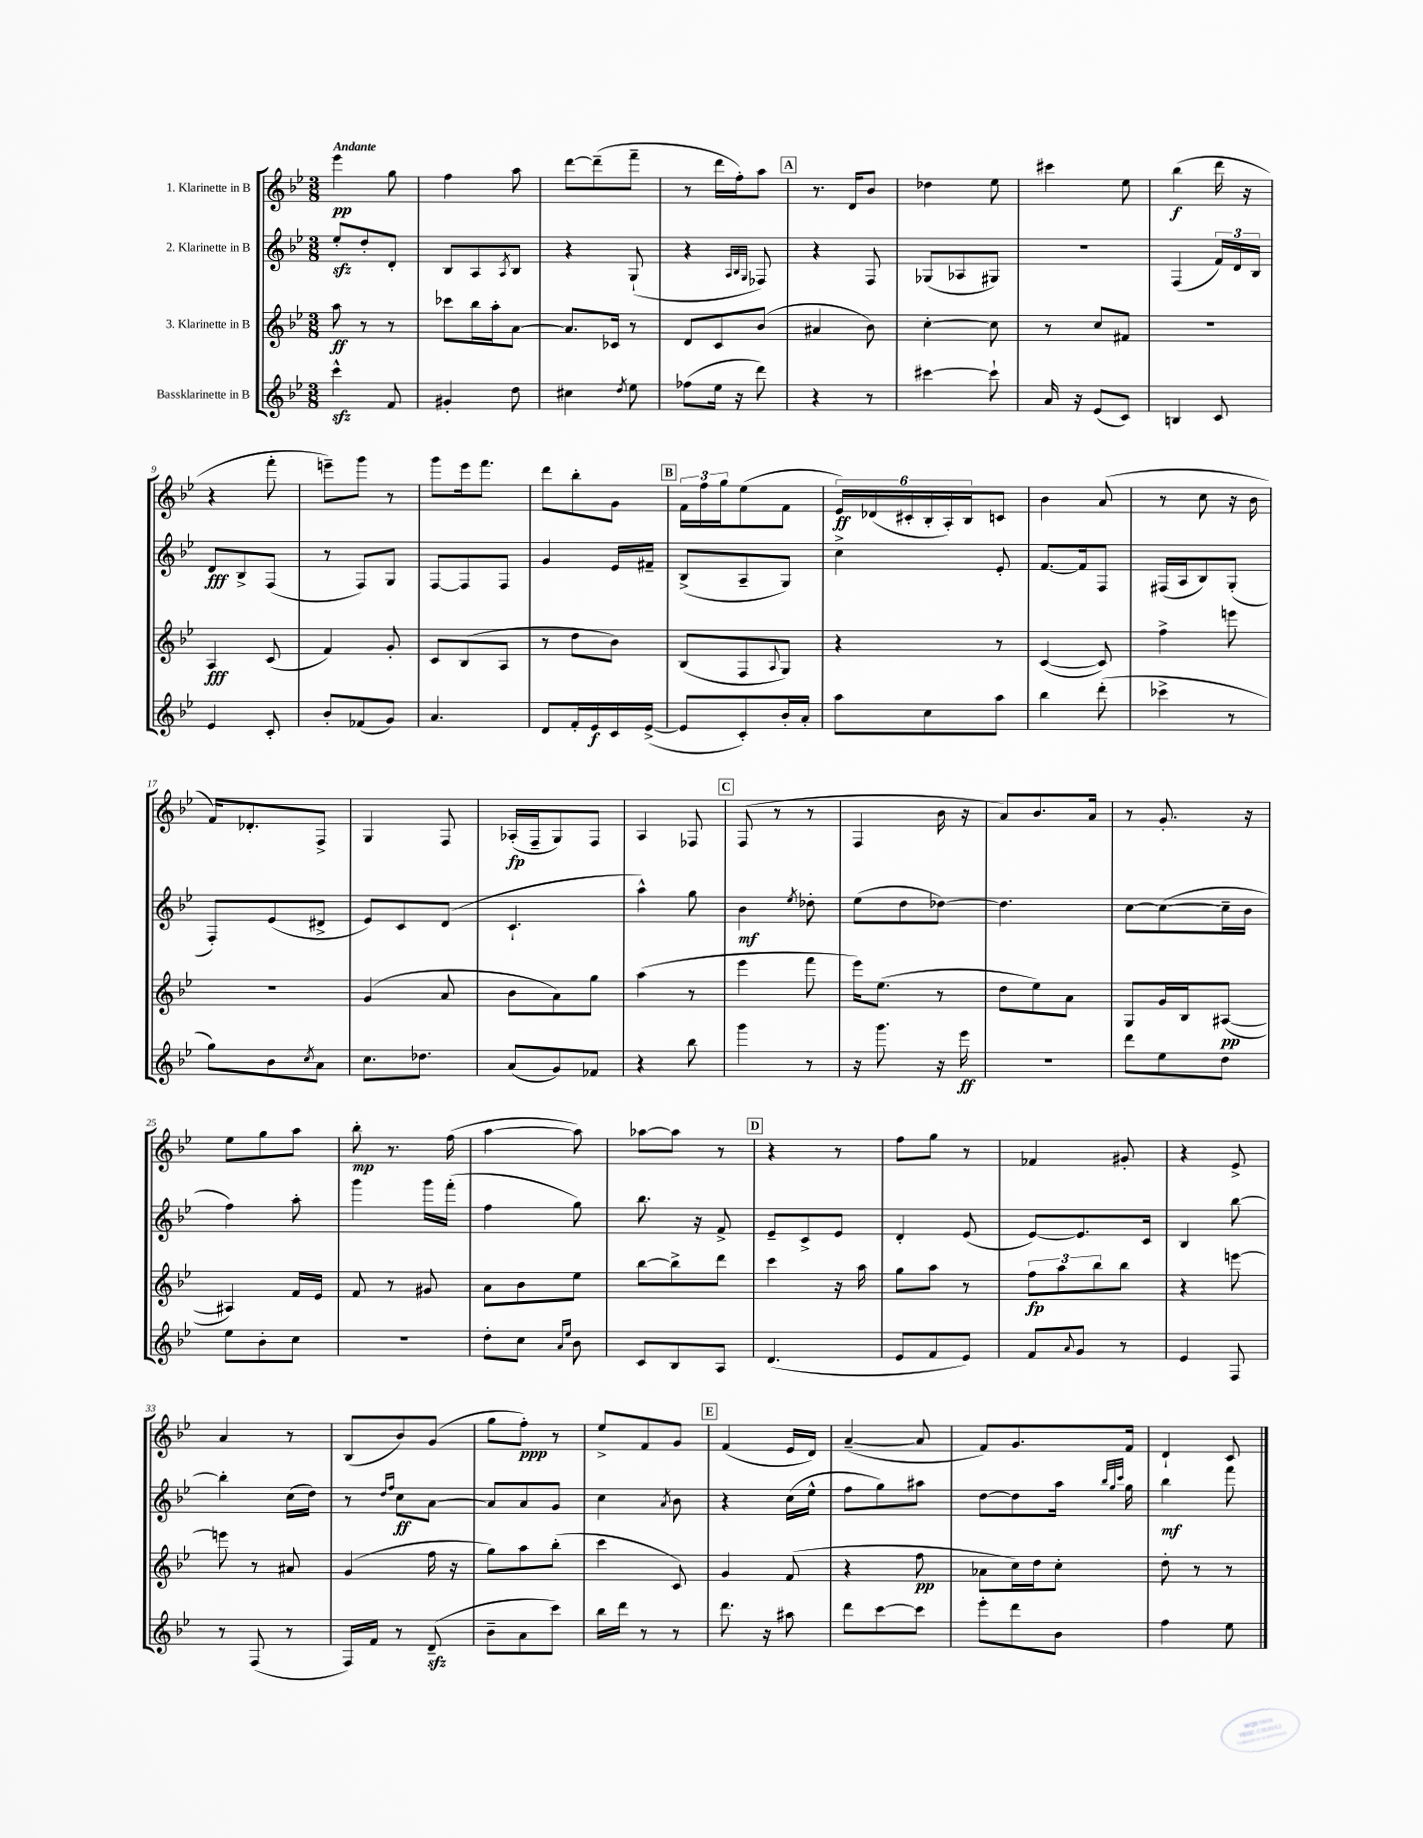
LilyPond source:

<<
\new StaffGroup <<
\new Staff = "s0" \with { instrumentName = "1. Klarinette in B" } {
    \clef treble \key bes \major \numericTimeSignature \time 3/8 \tempo "Andante"
    ees'''4\pp g''8 |
    f''4 a''8 |
    d'''8~ d'''8--( f'''8-- |
    r8 d'''16 f''16-.) a''8 |
    \mark \markup { \box "A" } r8. d'16 bes'8 |
    des''4 ees''8 |
    cis'''4 ees''8 |
    bes''4\f( d'''16 r16 |
    r4 f'''8-. |
    e'''8--) g'''8 r8 |
    g'''8 ees'''16 f'''8. |
    d'''8 bes''8-. g'8 |
    \mark \markup { \box "B" } \tuplet 3/2 { f'16 f''16 g''16 } ees''8( f'8 |
    \tuplet 6/4 { ees'16\ff) des'16( cis'16-. bes16-. a16-.) bes16 } c'8 |
    bes'4 a'8( |
    r8 c''8 r16 bes'16 |
    f'16) des'8.-. f8-> |
    g4 f8 |
    aes16-.\fp( f16-- g8) f8 |
    a4 fes8 |
    \mark \markup { \box "C" } f8( r8 r8 |
    f4 bes'16 r16 |
    a'8) bes'8. a'16 |
    r8 g'8.-. r16 |
    ees''8 g''8 a''8 |
    bes''8-.\mp r8. f''16( |
    a''4~ a''8) |
    aes''8~ aes''8 r8 |
    \mark \markup { \box "D" } r4 r8 |
    f''8 g''8 r8 |
    fes'4 gis'8-. |
    r4 ees'8-> |
    a'4 r8 |
    bes8( bes'8) g'8( |
    g''8 f''8-.\ppp) r8 |
    ees''8-> f'8 g'8 |
    \mark \markup { \box "E" } f'4( ees'16 d'16) |
    a'4~--( a'8 |
    f'8) g'8. f'16 |
    d'4-! c'8 \bar "|." |
}
\new Staff = "s1" \with { instrumentName = "2. Klarinette in B" } {
    \clef treble \key bes \major \numericTimeSignature \time 3/8
    ees''8-.\sfz d''8-. d'8-. |
    bes8 a8 \acciaccatura { a8 } bes8 |
    r4 g8-!( |
    r4 \grace { a32 bes32 g32 } fes8) |
    \mark \markup { \box "A" } r4 f8 |
    ges8( aes8 gis8) |
    R4. |
    f4( \tuplet 3/2 { f'16) d'16 bes16 } |
    d'8\fff bes8-> f8( |
    r8 f8) g8 |
    f8~ f8 f8 |
    g'4 ees'16 fis'16-- |
    \mark \markup { \box "B" } bes8->( a8-- g8) |
    c''4-> ees'8-. |
    f'8.~ f'16 f8 |
    fis16( a16 bes8) g8-.( |
    f8-.) ees'8( dis'8-> |
    ees'8) c'8 d'8( |
    c'4.-! |
    a''4-^) g''8 |
    \mark \markup { \box "C" } bes'4\mf \acciaccatura { ees''8 } des''8-. |
    ees''8( d''8 des''8~) |
    des''4. |
    c''8~ c''8~( c''16-- bes'16 |
    f''4) a''8-. |
    g'''4 g'''16 f'''16-.( |
    f''4 g''8) |
    bes''8. r16 f'8-> |
    \mark \markup { \box "D" } ees'8-- c'8-> ees'8 |
    d'4-. ees'8( |
    ees'8~) ees'8. c'16 |
    bes4 bes''8~ |
    bes''4-. c''16( d''16) |
    r8 \grace { d''16 f''16 } c''8\ff a'8~ |
    a'8 a'8 g'8 |
    c''4 \acciaccatura { a'8 } bes'8 |
    \mark \markup { \box "E" } r4 c''16( ees''16-^ |
    f''8 g''8) ais''8 |
    d''8~ d''8 a''16 \grace { bes''32 g''32 c'''32 } g''16 |
    bes''4\mf f'''8 \bar "|." |
}
\new Staff = "s2" \with { instrumentName = "3. Klarinette in B" } {
    \clef treble \key bes \major \numericTimeSignature \time 3/8
    a''8\ff r8 r8 |
    ces'''8 bes''16 a''16-. a'8~ |
    a'8. ces'16 r8 |
    d'8 c'8 bes'8( |
    \mark \markup { \box "A" } ais'4 bes'8) |
    c''4~-. c''8 |
    r8 c''8 fis'8 |
    R4. |
    a4\fff c'8( |
    f'4) g'8-. |
    c'8 bes8( a8 |
    r8 d''8 bes'8) |
    \mark \markup { \box "B" } bes8( f8 \appoggiatura { a8 } g8) |
    r4 r8 |
    c'4~( c'8) |
    f''4-> e'''8 |
    R4. |
    g'4( a'8 |
    bes'8 a'8) g''8 |
    a''4( r8 |
    \mark \markup { \box "C" } ees'''4 f'''8 |
    ees'''16) ees''8.( r8 |
    d''8 ees''8) a'8 |
    g8 g'16 bes16 ais8~\pp( |
    ais4) f'16 ees'16 |
    f'8 r8 gis'8 |
    a'8 bes'8 ees''8 |
    bes''8~ bes''8-> d'''8 |
    \mark \markup { \box "D" } c'''4 r16 a''16 |
    g''8 a''8 r8 |
    \tuplet 3/2 { f''8\fp a''8 bes''8 } bes''8 |
    r4 e'''8~ |
    e'''8 r8 ais'8 |
    g'4( f''16 r16 |
    g''8) a''8 bes''8-.( |
    c'''4 c'8) |
    \mark \markup { \box "E" } g'4 f'8( |
    r4 f''8\pp |
    aes'8 c''16) d''16 c''8-. |
    d''8-. r8 r8 \bar "|." |
}
\new Staff = "s3" \with { instrumentName = "Bassklarinette in B" } {
    \clef treble \key bes \major \numericTimeSignature \time 3/8
    c'''4-^\sfz f'8 |
    gis'4-. d''8 |
    cis''4 \acciaccatura { d''8 } ees''8 |
    fes''8( ees''16 r16 d'''8) |
    \mark \markup { \box "A" } r4 r8 |
    cis'''4~ cis'''8-! |
    a'16 r16 ees'8( c'8) |
    b4 c'8 |
    ees'4 c'8-. |
    bes'8-. fes'8( g'8) |
    a'4. |
    d'8 f'16-. ees'16\f c'16 ees'16~->( |
    \mark \markup { \box "B" } ees'8 c'8-.) bes'16-. a'16-. |
    a''8 c''8 a''8 |
    bes''4 d'''8-.( |
    ces'''4-> r8 |
    g''8) bes'8 \acciaccatura { c''8 } a'8 |
    c''8. des''8. |
    a'8( g'8) fes'8 |
    r4 bes''8 |
    \mark \markup { \box "C" } g'''4 r8 |
    r16 g'''8. r16 ees'''16\ff |
    R4. |
    d'''8 ees''8 d''8 |
    ees''8 bes'8-. c''8 |
    R4. |
    d''8-. c''8 \grace { a'16 ees''16 } bes'8 |
    c'8 bes8 a8 |
    \mark \markup { \box "D" } d'4.( |
    ees'8 f'8 ees'8) |
    f'8 \appoggiatura { a'8 } g'8 r8 |
    ees'4 f8 |
    r8 f8( r8 |
    f16) f'16 r8 d'8--\sfz( |
    bes'8-- a'8 c'''8) |
    bes''16 d'''16 r8 r8 |
    \mark \markup { \box "E" } d'''8. r16 ais''8 |
    d'''8 c'''8~ c'''8 |
    ees'''8-. d'''8 bes'8 |
    f''4 ees''8 \bar "|." |
}
>>
>>
